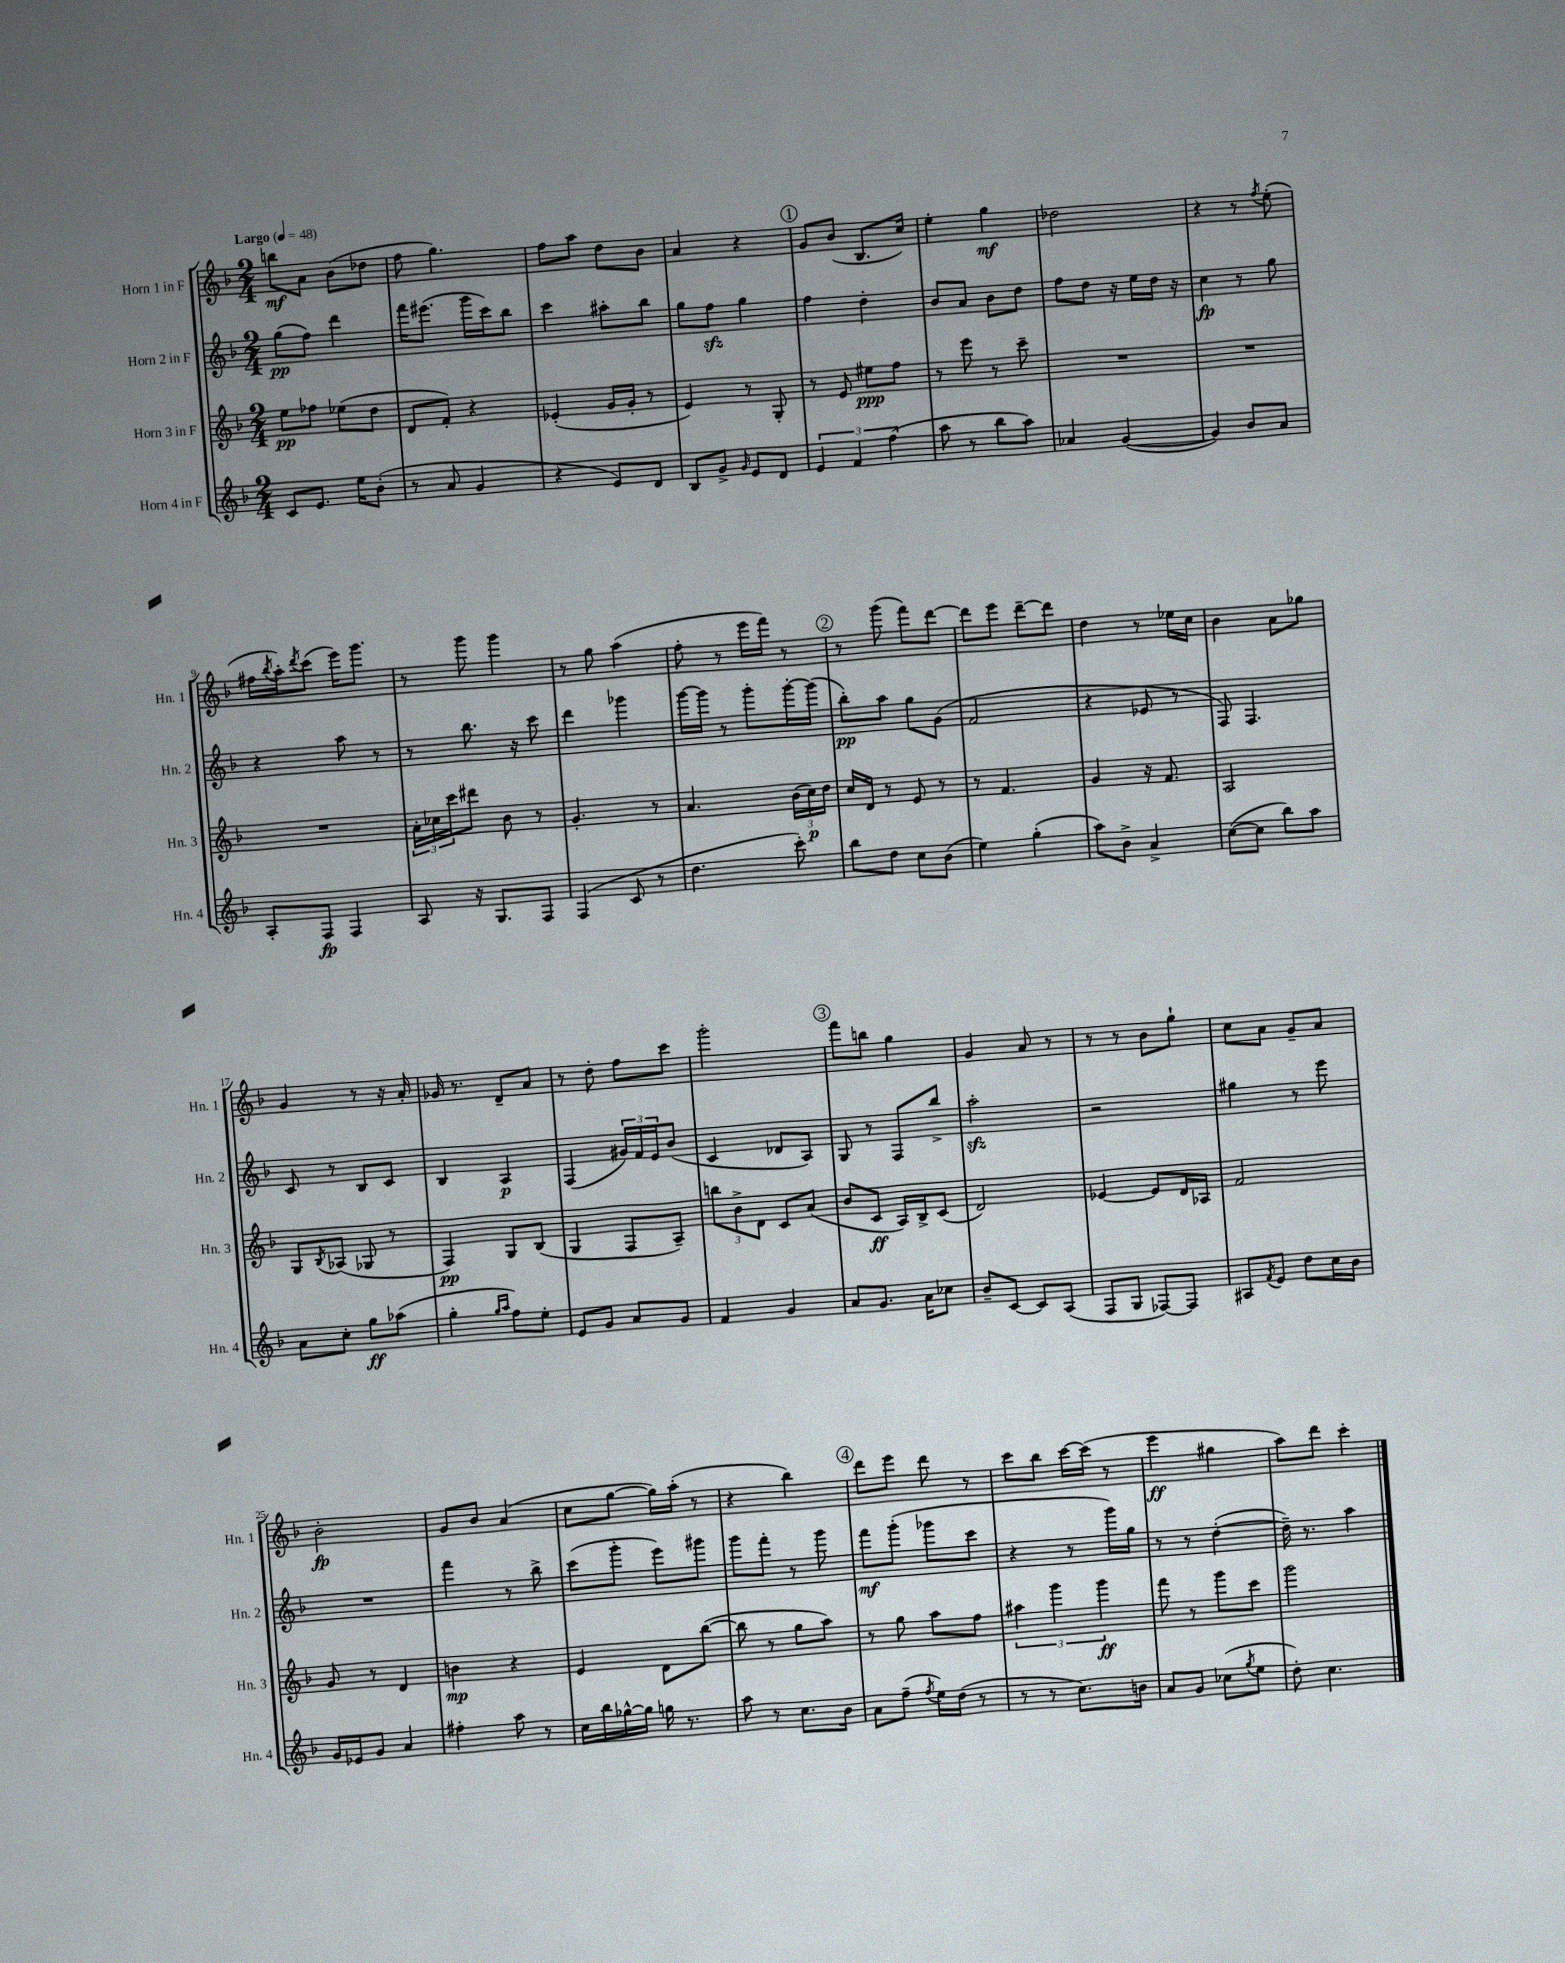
<<
\new StaffGroup <<
\new Staff = "s0" \with { instrumentName = "Horn 1 in F" shortInstrumentName = "Hn. 1" } {
    \clef treble \key f \major \numericTimeSignature \time 2/4 \tempo "Largo" 4 = 48
    b''8\mf a'8 bes'8( des''8 |
    f''8 g''4.) |
    f''8 a''8 d''8 bes'8 |
    a'4 r4 |
    \mark \markup { \circle "1" } g'8 bes'8( bes8. c''16) |
    e''4-. g''4\mf |
    des''2 |
    r4 r8 \acciaccatura { f''8 } e''8-.( |
    fis''16 \acciaccatura { bes''8 } a''16-.) \acciaccatura { d'''8 } c'''8( e'''16) g'''8. |
    r8 g'''8 g'''4 |
    r8 g''8 a''4( |
    f''8-. r8 e'''16 f'''16) r8 |
    \mark \markup { \circle "2" } r8 g'''8( f'''8) d'''8~ |
    d'''8 e'''8 d'''8~-- d'''8 |
    d''4 r8 ees''16 c''16 |
    bes'4 a'8 ges''8 |
    g'4 r8 r16 a'16-. |
    ges'16 r8. d'8-- a'8 |
    r8 d''8-. f''8 c'''8 |
    g'''2-. |
    \mark \markup { \circle "3" } f'''8 b''8 g''4 |
    g'4 a'8 r8 |
    r8 r8 bes'8 g''8-! |
    c''8 a'8 g'8-- a'8 |
    bes'2-.\fp |
    g'8 bes'8 a'4( |
    c''8 g''8~ g''16) a''16-.( r8 |
    r4 bes''4) |
    \mark \markup { \circle "4" } d'''8 e'''8 d'''8 r8 |
    c'''8 bes''8 c'''16~ c'''16( r8 |
    e'''4\ff gis''4 |
    a''8) d'''8 c'''4-. \bar "|." |
}
\new Staff = "s1" \with { instrumentName = "Horn 2 in F" shortInstrumentName = "Hn. 2" } {
    \clef treble \key f \major \numericTimeSignature \time 2/4
    g''8\pp( f''8) d'''4 |
    f'''16 eis'''8.( g'''16 c'''16) bes''8 |
    c'''4 ais''8-. bes''8 |
    g''8 f''8\sfz g''4 |
    \mark \markup { \circle "1" } f''4 d''4-. |
    bes'8 a'8 bes'8 d''8 |
    f''8 d''8 r16 e''16 d''16 r16 |
    c''4\fp r8 g''8 |
    r4 a''8 r8 |
    r8 bes''8. r16 c'''8 |
    d'''4 ges'''4 |
    g'''16~ g'''16 r8 g'''8-. g'''16~-. g'''16( |
    \mark \markup { \circle "2" } bes''8-.\pp) a''8 g''8 g'8( |
    f'2 |
    r4 ees'8 r8 |
    f8) f4. |
    c'8 r8 bes8 c'8 |
    bes4 a4\p |
    f4( \tuplet 3/2 { gis'16) f'16 e'16 } bes'8( |
    c'4 des'8 a8) |
    \mark \markup { \circle "3" } g8 r8 f8 bes''8-> |
    a''2-.\sfz |
    r2 |
    gis''4 r8 e'''8 |
    R2 |
    f'''4 r8 bes''8-> |
    c'''8( g'''8-. e'''8) gis'''8 |
    g'''8 f'''8-. r8 g'''8 |
    \mark \markup { \circle "4" } f'''8\mf g'''8-.( ges'''8 c'''8 |
    r4 r8 g'''16) g''16 |
    r8 r8 d''4~-.( |
    d''16--) r8. a''4 \bar "|." |
}
\new Staff = "s2" \with { instrumentName = "Horn 3 in F" shortInstrumentName = "Hn. 3" } {
    \clef treble \key f \major \numericTimeSignature \time 2/4
    e''8\pp fes''8 ees''8( d''8 |
    d'8 f'8-.) r4 |
    ees'4-.( g'16 g'16-. r8 |
    e'4) r8 g8-. |
    \mark \markup { \circle "1" } r8 e'8 eis''8\ppp f''8 |
    r8 e'''8 r8 c'''8-- |
    R2 |
    R2 |
    R2 |
    \tuplet 3/2 { a'16-. ces''16 c'''16 } dis'''8 bes'8 r8 |
    g'4.-. r8 |
    a'4. \tuplet 3/2 { bes'16( c''16\p) d''16 } |
    \mark \markup { \circle "2" } c''16 d'16 r8 e'8 r8 |
    r8 f'4. |
    g'4 r16 f'8. |
    a2 |
    g8 \acciaccatura { bes8 } aes8( ges8 r8 |
    f4\pp) g8 bes8( |
    g4 f8 a8--) |
    \tuplet 3/2 { b''8 bes'8-> d'8 } c'8 a'8( |
    \mark \markup { \circle "3" } bes'8 c'8\ff a16) bes16-> c'8( |
    d'2) |
    ees'4~ ees'8 d'16 aes16 |
    f'2 |
    g'8 r8 d'4 |
    b'4\mp r4 |
    e'4 d'8 bes''8~( |
    bes''8 r8 g''8 a''8) |
    \mark \markup { \circle "4" } r8 g''8 a''8 f''8 |
    \tuplet 3/2 { ais''4 g'''4 g'''4\ff } |
    f'''8 r8 g'''8 c'''8 |
    g'''2 \bar "|." |
}
\new Staff = "s3" \with { instrumentName = "Horn 4 in F" shortInstrumentName = "Hn. 4" } {
    \clef treble \key f \major \numericTimeSignature \time 2/4
    c'8 e'8. e''16 bes'8-.( |
    r8 a'8 g'4 |
    r4 e'8) d'8 |
    bes8 g'8-> \grace { g'16 } e'8 d'8 |
    \mark \markup { \circle "1" } \tuplet 3/2 { e'4 f'4 f''4( } |
    a''8 r8 bes''8 a''8) |
    aes'4 g'4~( |
    g'4) bes'8 a'8 |
    a8-. f8\fp f4 |
    a8 r16 g8. f8 |
    f4( c'8 r8 |
    d''4. c'''8-.) |
    \mark \markup { \circle "2" } bes''8 d''8 c''8 bes'8( |
    e''4) g''4-.( |
    a''8) bes'8-> a'4-> |
    c''8~( c''8 bes''8) a''8 |
    a'8 c''8-. g''8\ff aes''8( |
    g''4-. \grace { g''16 a''16 } f''8) e''8-. |
    e'8 g'8 a'8 g'8 |
    f'4 g'4 |
    \mark \markup { \circle "3" } a'8 g'8. a'16 ces''8 |
    bes'8-- c'8~ c'8 a8( |
    f8 g8 fes8~) fes8 |
    ais8 \acciaccatura { f'8 } e'8 d''8 c''16 bes'16 |
    g'16 ees'16 g'8 a'4 |
    fis''4-. a''8 r8 |
    c''16 bes''16 ges''16~-^ ges''16 g''16 r8. |
    a''8 r8 c''8. bes'16 |
    \mark \markup { \circle "4" } a'8 f''8--( \acciaccatura { f''8 } e''16) d''16( r8 |
    r8 r8 c''8.) b'16 |
    a'8 g'8 ces''8( \acciaccatura { g''8 } e''8 |
    d''8-.) c''4. \bar "|." |
}
>>
>>
